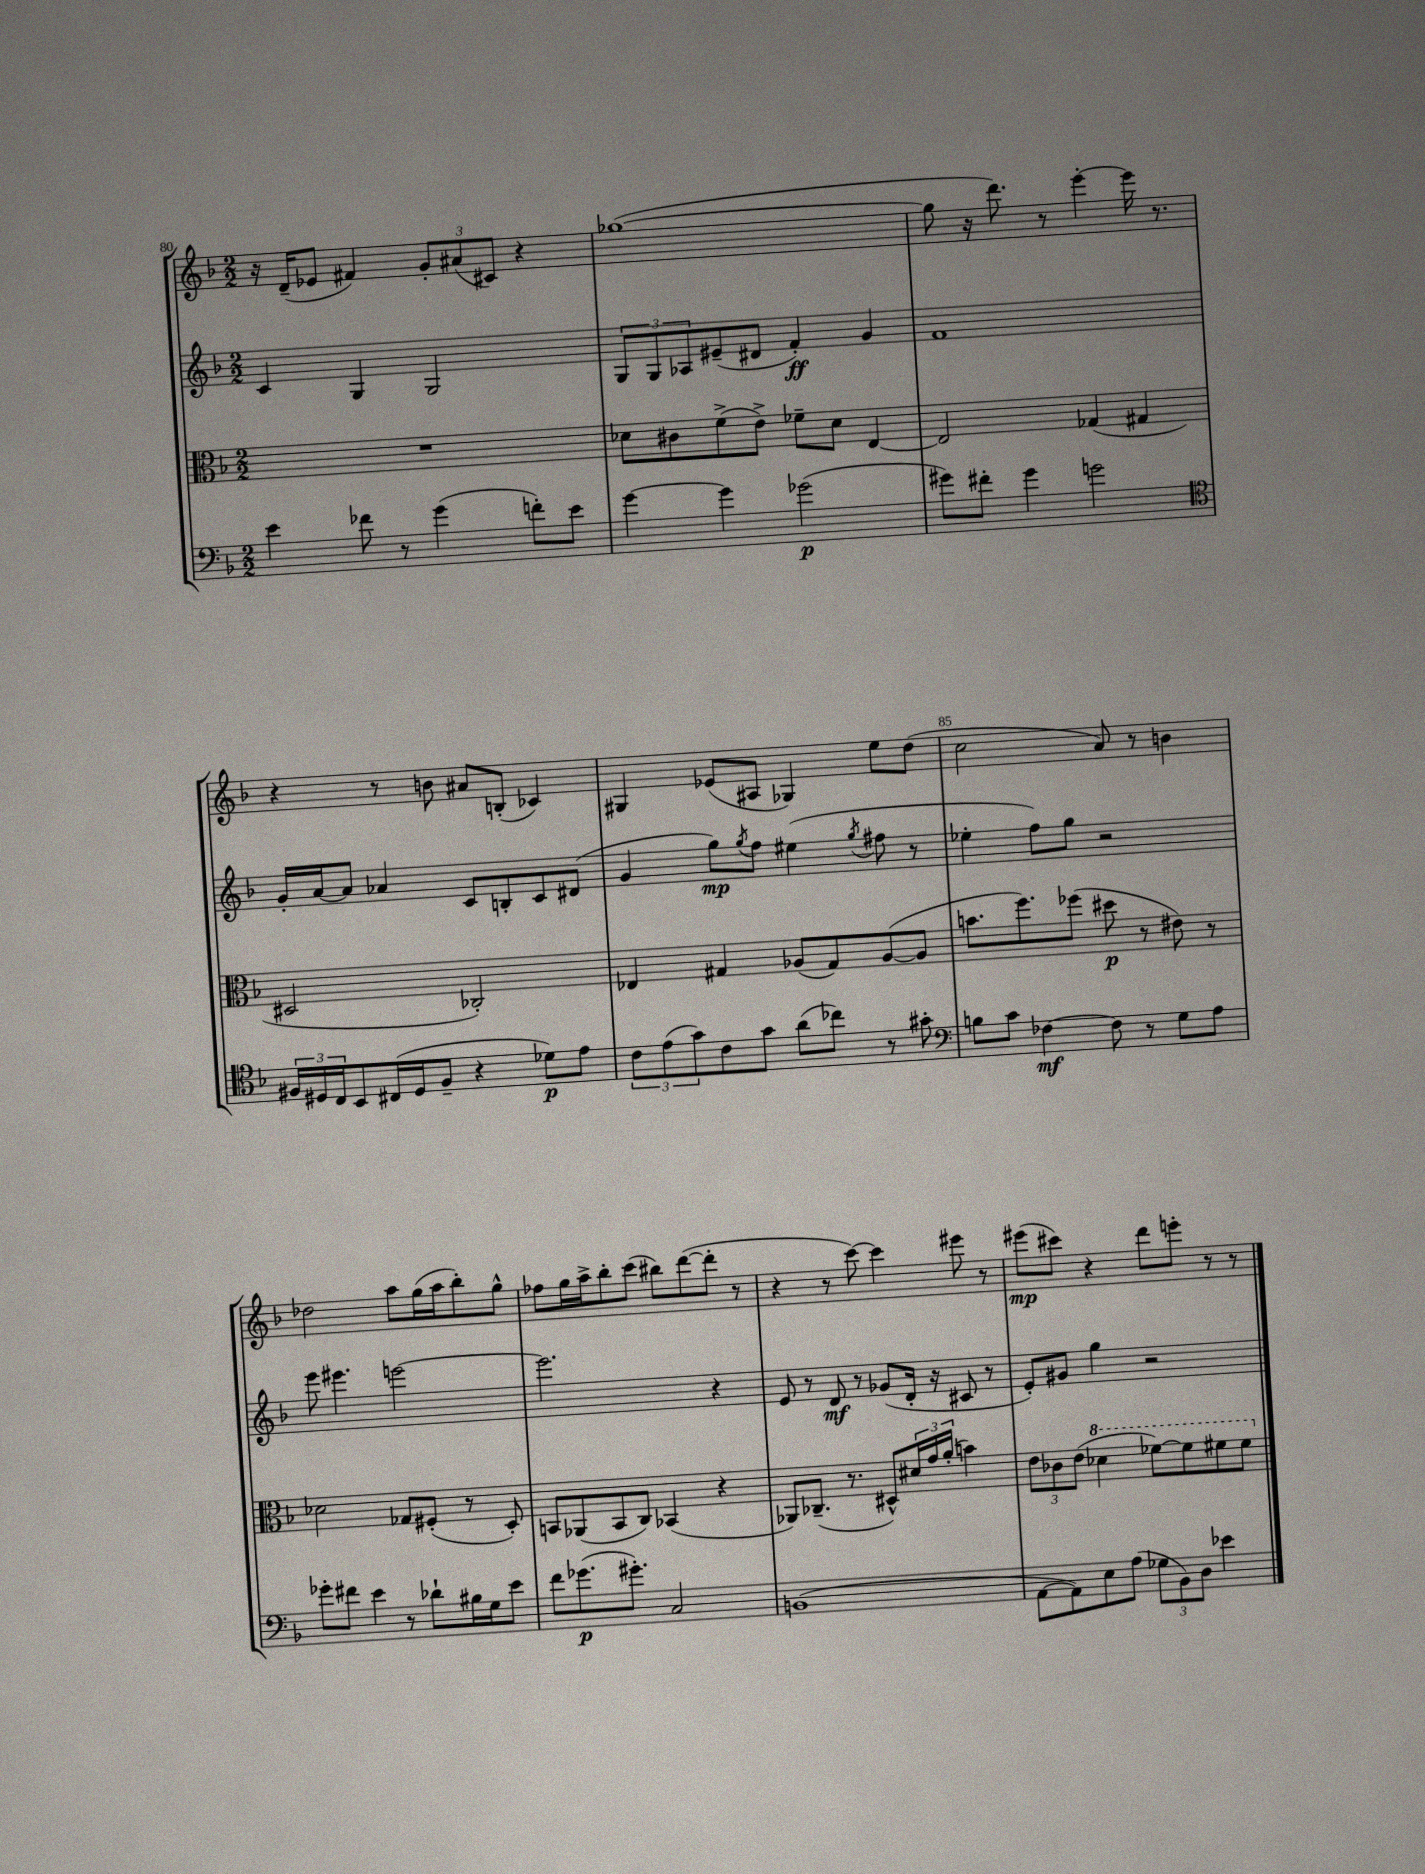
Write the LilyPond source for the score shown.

<<
\new StaffGroup <<
\new Staff = "s0" {
    \clef treble \key f \major \numericTimeSignature \time 2/2
    r16 d'16--( ees'8 fis'4) \tuplet 3/2 { g'8-. ais'8( cis'8) } r4 |
    ges''1~( |
    ges''8 r16 d'''8.) r8 e'''4~-. e'''16 r8. |
    r4 r8 b'8 ais'8 b8-.( ces'4) |
    gis4 ees'8( ais8 ges4) e''8 d''8( |
    c''2 a'8) r8 b'4 |
    des''2 a''8 g''16( a''16 bes''8-.) g''8-^ |
    fes''8 g''16 a''16-> bes''8-. c'''8( bis''8) d'''8~( d'''8-. r8 |
    r4 r8 c'''8~) c'''4 eis'''8 r8 |
    eis'''8\mp( cis'''8) r4 d'''8 e'''8-. r8 r8 \bar "|." |
}
\new Staff = "s1" {
    \clef treble \key f \major \numericTimeSignature \time 2/2
    c'4 g4 g2 |
    \tuplet 3/2 { g8 g8 aes8 } eis'8--( dis'8 f'4-.\ff) g'4 |
    f'1 |
    g'16-. a'16~ a'8 aes'4 c'8 b8-. c'8 dis'8( |
    g'4 g''8\mp) \acciaccatura { g''8 } f''8 eis''4( \acciaccatura { g''8 } fis''8 r8 |
    ees''4-. f''8) g''8 r2 |
    e'''8 eis'''4. e'''2~ |
    e'''2. r4 |
    e'8 r8 d'8\mf r8 ges'8( d'16-. r16 cis'8 r8 |
    e'8-.) gis'8 g''4 r2 \bar "|." |
}
\new Staff = "s2" {
    \clef alto \key f \major \numericTimeSignature \time 2/2
    R1 |
    des'8 cis'8 f'8->( e'8->) fes'8-- des'8 e4~ |
    e2 ges4( gis4 |
    dis2 ces2-.) |
    ees4 gis4 aes8( gis8) aes8~( aes8 |
    b'8. f''8.) fes''8( dis''8\p r8 eis'8) r8 |
    des'2 ges8 fis8-.( r8 d8-.) |
    b,8 aes,8( b,8 c8) bes,4( r4 |
    aes,8) ces8.--( r8. dis8-^) \tuplet 3/2 { dis'16 g'16 a'16-.( } b'4) |
    \tuplet 3/2 { e'8 ces'8 e'8( } \ottava #1 des''4 fes''8~) fes''8 fis''8 fis''8 \ottava #0 \bar "|." |
}
\new Staff = "s3" {
    \clef bass \key f \major \numericTimeSignature \time 2/2
    e'4 fes'8 r8 g'4( f'8-.) e'8 |
    g'4~ g'4 ges'2\p( |
    gis'8) fis'8-. gis'4 g'2 |
    \clef tenor \tuplet 3/2 { fis16 dis16 c16 } bes,8 cis16( dis16 fis8-- r4 des'8\p) e'8 |
    \tuplet 3/2 { c'8 e'8( g'8) } c'8 g'8 a'8( ces''8) r8 gis'8-. |
    \clef bass b8 c'8 fes4~\mf fes8 r8 g8 a8 |
    ges'8-. fis'8 e'4 r8 des'8-! bis16 g16 e'8 |
    f'8 ges'8.\p( gis'8.-.) c2 |
    b,1( |
    a,8~ a,8) e8 a8( \tuplet 3/2 { ges8 bes,8) d8 } ees'4 \bar "|." |
}
>>
>>
\layout { \context { \Score currentBarNumber = #80 \override BarNumber.break-visibility = ##(#f #t #t) barNumberVisibility = #(every-nth-bar-number-visible 5) } }
